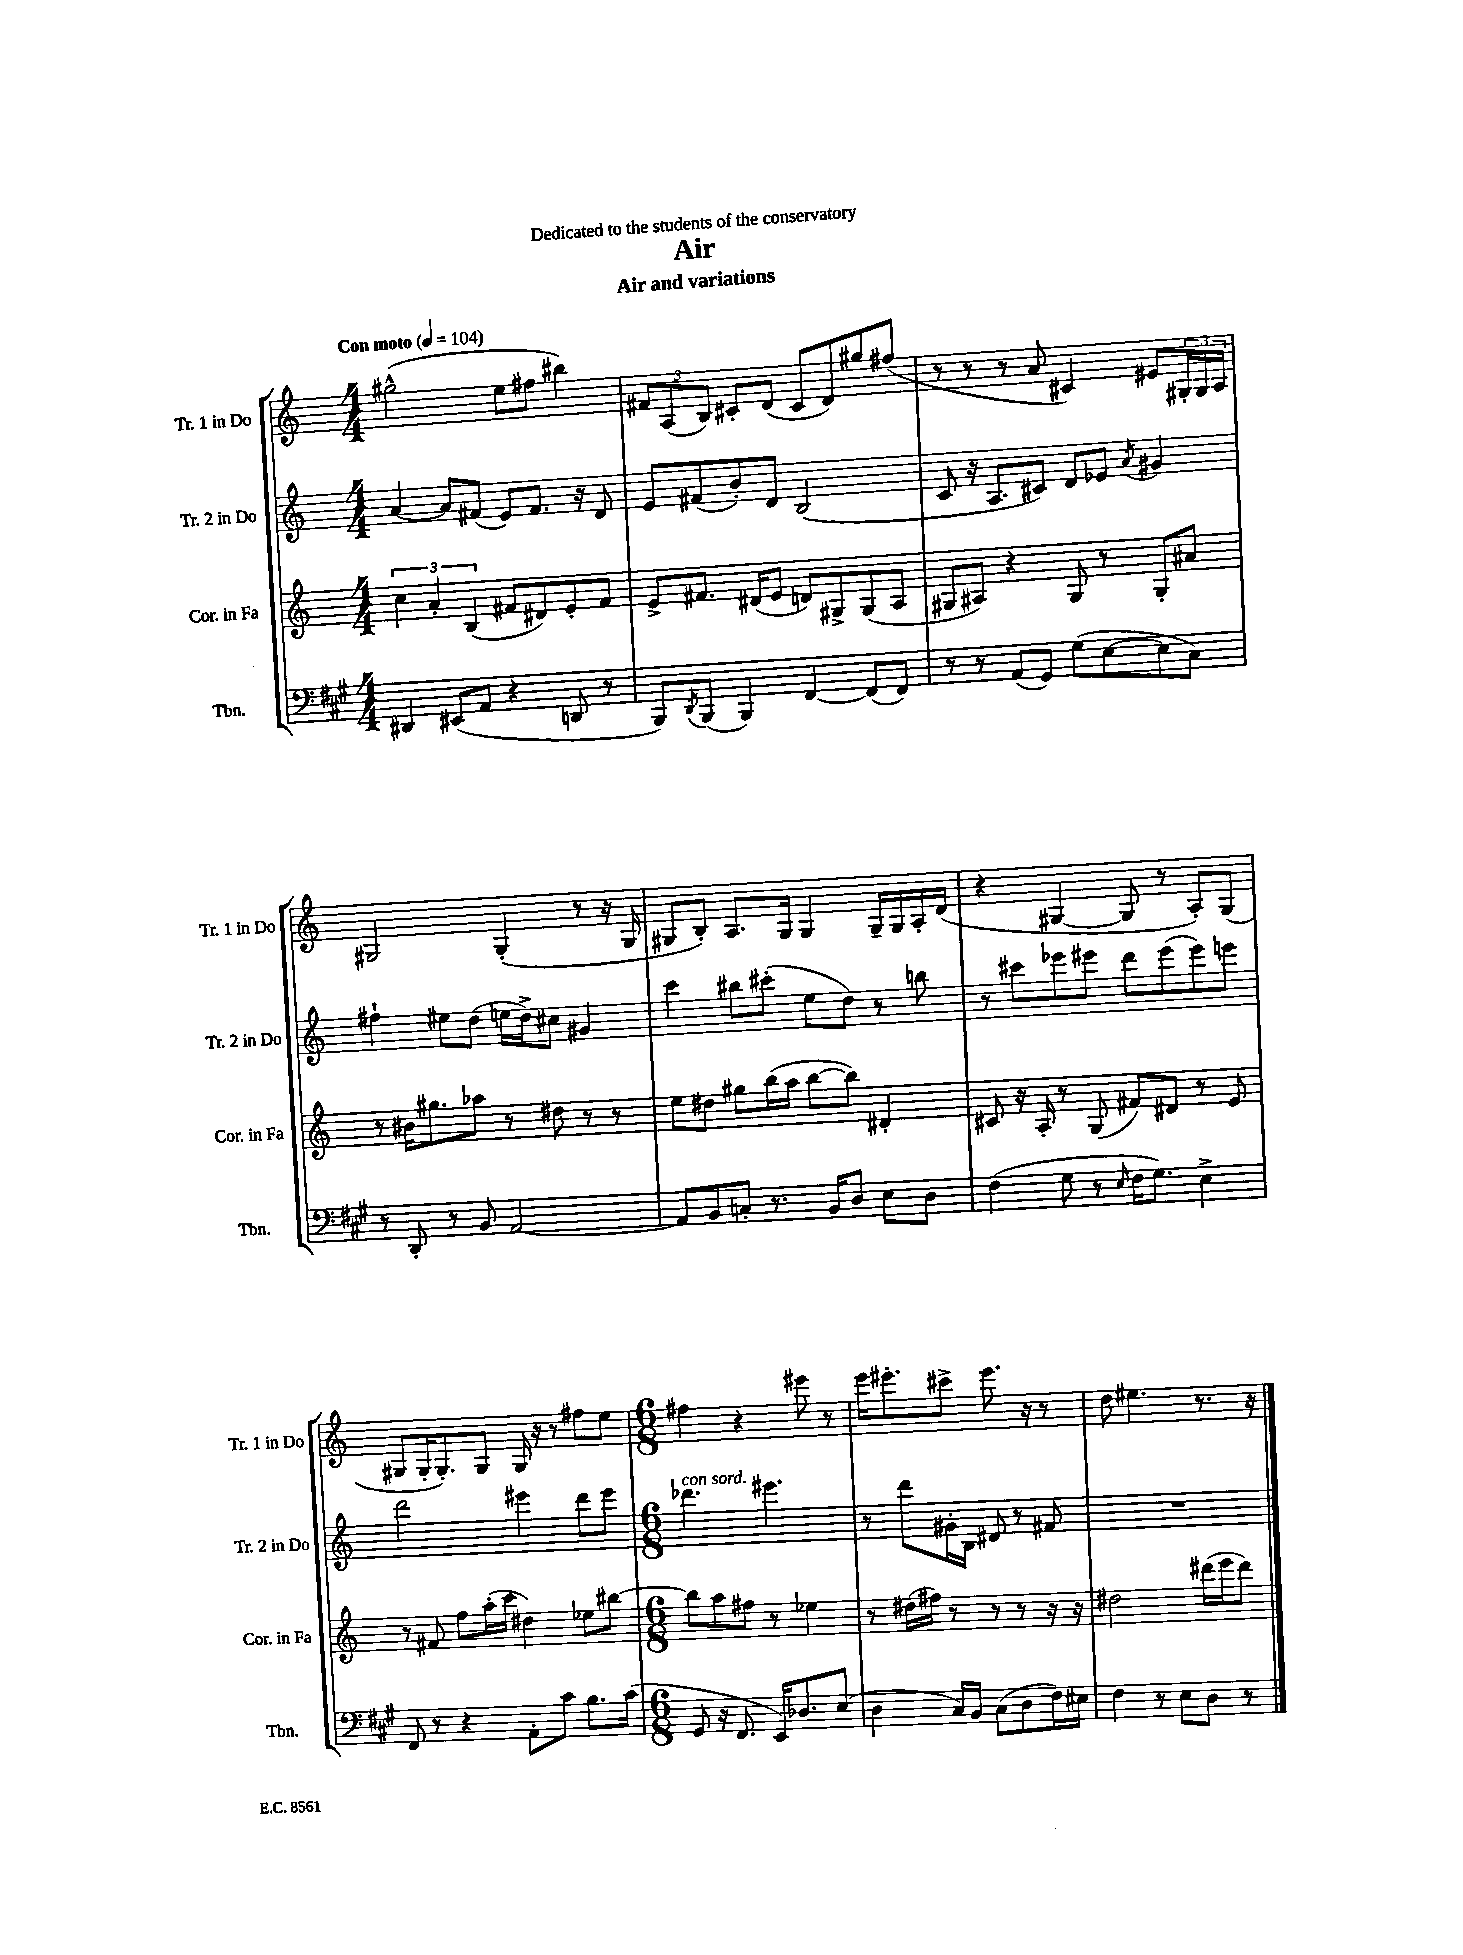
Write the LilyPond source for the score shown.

\header { title = "Air" subtitle = "Air and variations" dedication = "Dedicated to the students of the conservatory" }
<<
\new StaffGroup <<
\new Staff = "s0" \with { instrumentName = "Tr. 1 in Do" shortInstrumentName = "Tr. 1 in Do" } {
    \clef treble \key c \major \numericTimeSignature \time 4/4 \tempo "Con moto" 4 = 104
    gis''2-^( e''8 fis''8 bis''4) |
    \tuplet 3/2 { fis'8 a8( b8) } cis'8-. d'8( cis'8 d'8) gis''8 fis''8( |
    r8 r8 r8 a'8 cis'4) eis'8 \tuplet 3/2 { gis16-. gis16 a16 } |
    gis2 gis4-.( r8 r16 gis16 |
    gis8 b8-.) a8. gis16 gis4 gis16-- gis16 a16-. d'16( |
    r4 gis4~ gis8 r8 a8-.) gis8( |
    gis8 gis16-. gis8.-.) gis8 gis16 r16 r8 fis''8 e''8 |
    \numericTimeSignature \time 6/8 fis''4 r4 eis'''8 r8 |
    e'''16 eis'''8.-. cis'''8-> eis'''8. r16 r8 |
    d''8 eis''4. r8. r16 \bar "|." |
}
\new Staff = "s1" \with { instrumentName = "Tr. 2 in Do" shortInstrumentName = "Tr. 2 in Do" } {
    \clef treble \key c \major \numericTimeSignature \time 4/4
    a'4~ a'8 fis'8( e'8) fis'8. r16 d'8 |
    e'8 fis'8( b'8-.) d'8 b2( |
    c'8 r16 a8. cis'8) d'8 ees'8 \acciaccatura { a'8 } gis'4 |
    fis''4-! eis''8 d''8( e''16 d''16->) cis''8 gis'4 |
    c'''4 bis''8 cis'''8-.( e''8 d''8) r8 b''8 |
    r8 cis'''8 ees'''8 eis'''8 d'''8 eis'''8( eis'''8) e'''8 |
    d'''2 eis'''4 d'''8 eis'''8 |
    \numericTimeSignature \time 6/8 des'''4.^\markup { \italic "con sord." } eis'''4. |
    r8 d'''8 gis'16-. b16 dis'8 r8 fis'8 |
    R2. \bar "|." |
}
\new Staff = "s2" \with { instrumentName = "Cor. in Fa" shortInstrumentName = "Cor. in Fa" } {
    \clef treble \key c \major \numericTimeSignature \time 4/4
    \tuplet 3/2 { c''4 a'4-. b4( } fis'8 dis'8) e'8-. fis'8 |
    e'8-> fis'8. dis'16( e'8 d'8) gis8-> gis8( a8 |
    gis8 ais8) r4 gis8 r8 gis8-. ais'8 |
    r8 bis'16 gis''8. aes''8 r8 dis''8 r8 r8 |
    e''8 dis''8 gis''8 b''16( a''16 b''8~ b''8) dis'4-. |
    cis'8 r16 a16-. r8 g8( fis'8) dis'8 r8 e'8 |
    r8 fis'8 f''8 a''16-.( c'''16 dis''4) ees''8 bis''8~ |
    \numericTimeSignature \time 6/8 bis''8 a''8 fis''8 r8 ees''4 |
    r8 dis''16( fis''16) r8 r8 r8 r16 r16 |
    dis''2 dis'''16( e'''16 dis'''8) \bar "|." |
}
\new Staff = "s3" \with { instrumentName = "Tbn." shortInstrumentName = "Tbn." } {
    \clef bass \key a \major \numericTimeSignature \time 4/4
    dis,4 eis,8( a,8 r4 d,8 r8 |
    b,,8) \acciaccatura { d,8 } b,,8( b,,4) fis,4~ fis,8( fis,8) |
    r8 r8 a,8( gis,8) gis8( e8~ e8 cis8) |
    r8 d,8-. r8 b,8 a,2~ |
    a,8 b,8 c8-. r8. b,16 d8 e8 d8 |
    fis4( gis8 r8 \grace { e16 } fis16 gis8.) e4-> |
    fis,8 r8 r4 a,8-. cis'8 b8. cis'16( |
    \numericTimeSignature \time 6/8 gis,8 r16 fis,8. e,16) des8. e8( |
    d4 cis16) b,16 cis8( d8 fis16) eis16 |
    fis4 r8 e8 d8 r8 \bar "|." |
}
>>
>>
\layout { \context { \Score \remove "Bar_number_engraver" } }
